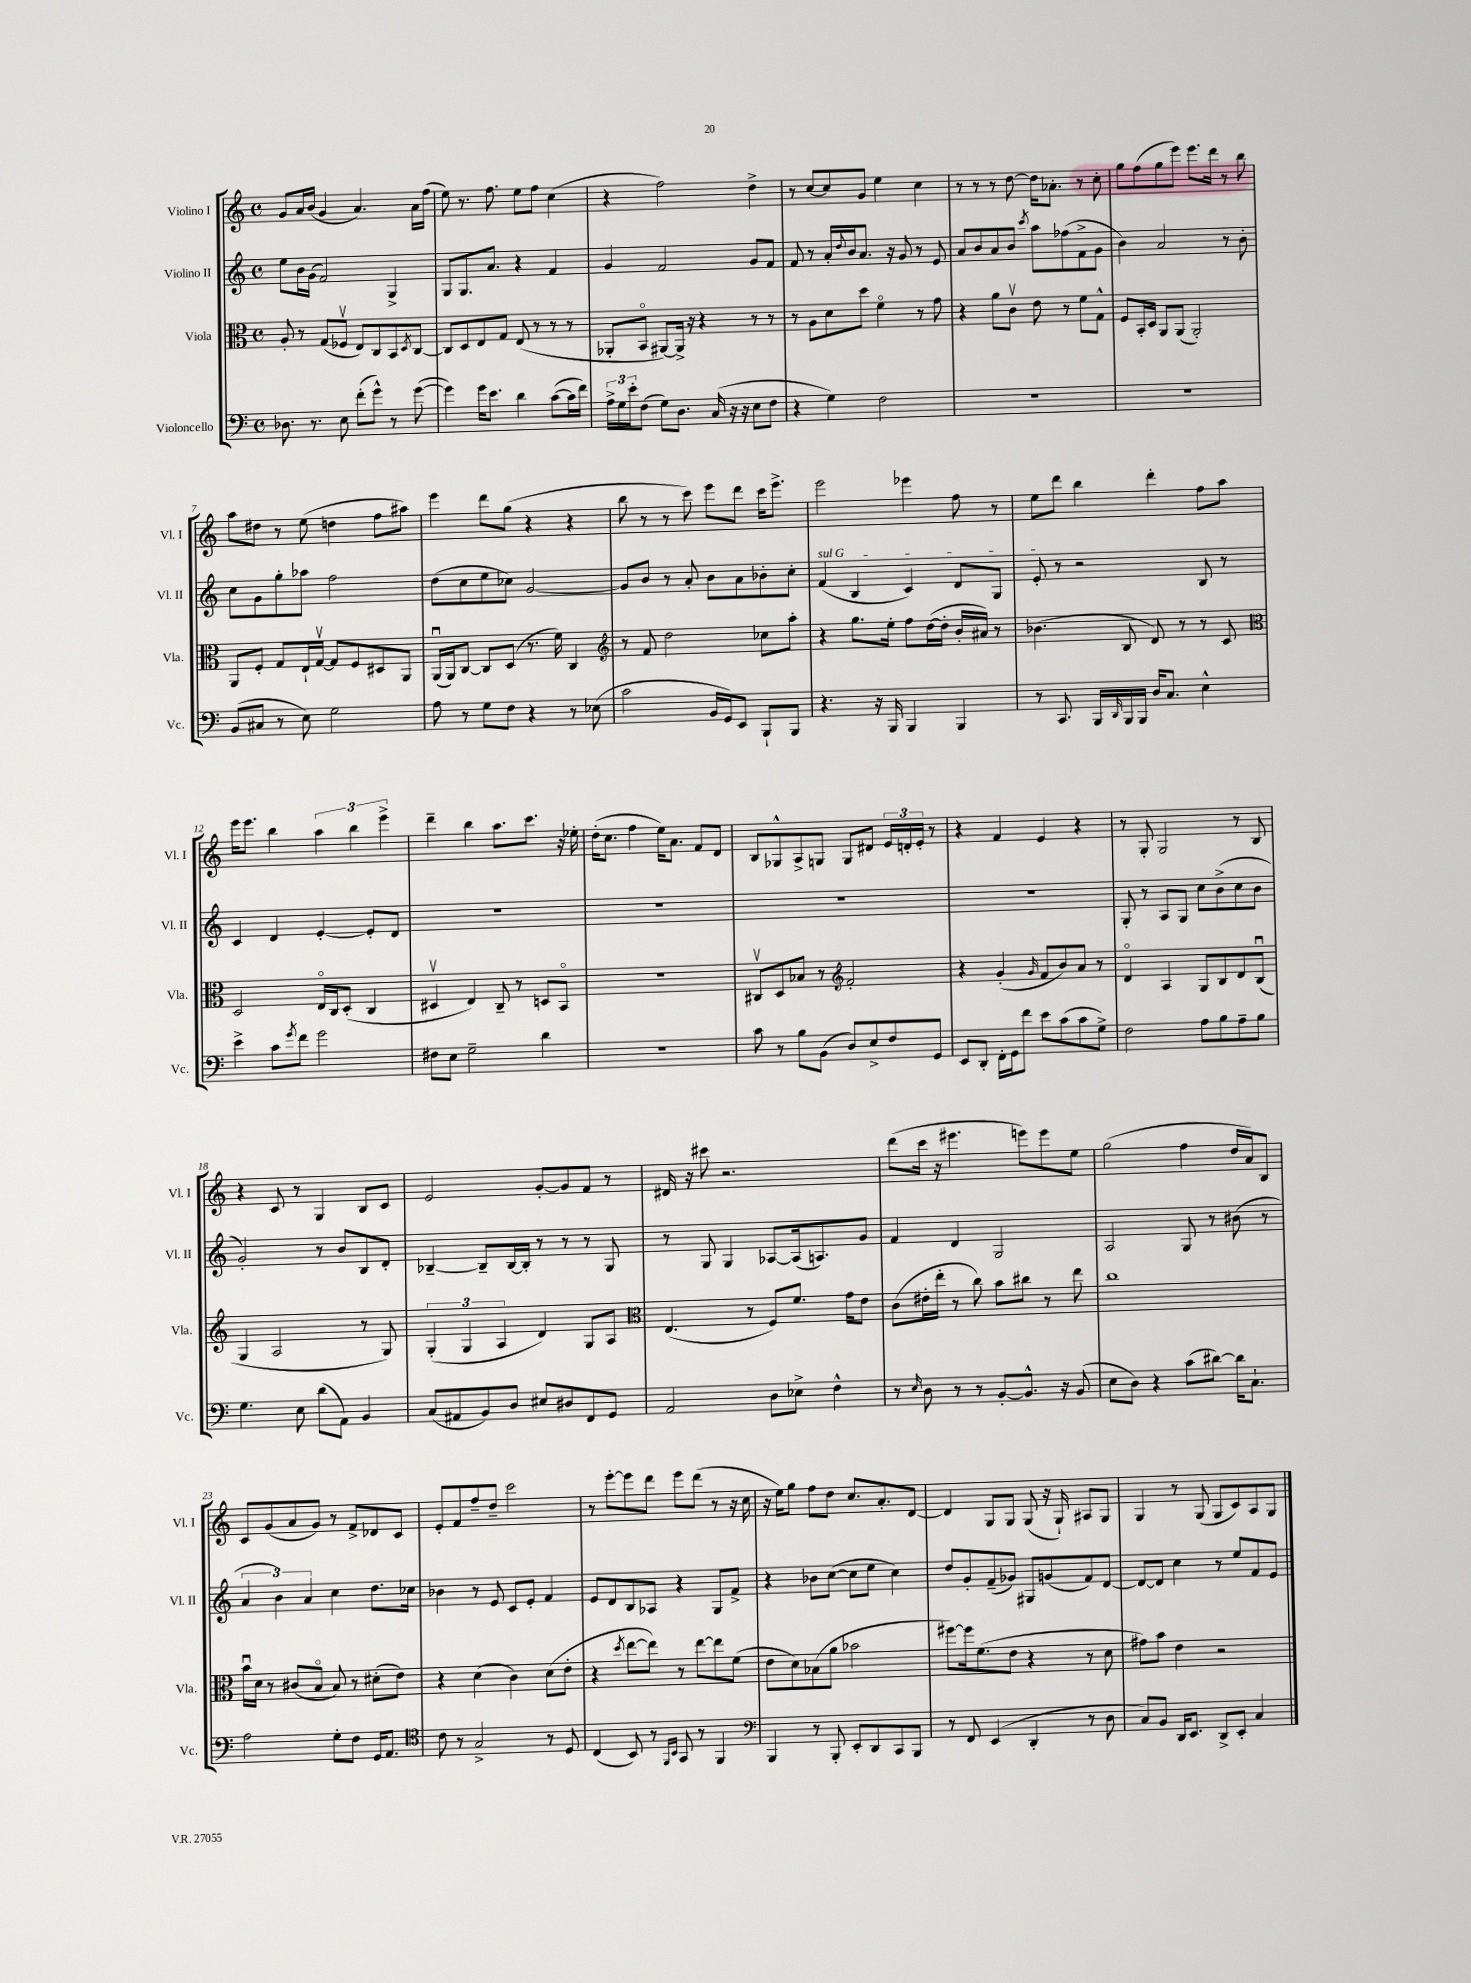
<<
\new StaffGroup <<
\new Staff = "s0" \with { instrumentName = "Violino I" shortInstrumentName = "Vl. I" } {
    \clef treble \key c \major \defaultTimeSignature \time 4/4
    g'8 a'16 b'16( g'4 a'4.) a'16 f''16( |
    e''8) r8. f''8. e''8 f''8 c''4( |
    r4 f''2) d''4-> |
    r8 c''8~ c''8 g'8 e''4 c''4 |
    r8 r8 r8 d''8~ d''16 aes'8.-. r8 c''8-. |
    g''8 f''8( g''8 e'''8) e'''8. d'''16 r8 b''8 |
    a''8 dis''8 r8 e''8( d''4 f''8 ais''8) |
    e'''4 d'''8 g''8( r4 r4 |
    b''8 r8 r8 c'''8) e'''8 d'''8 c'''16 e'''8.-> |
    e'''2 ees'''4 f''8 r8 |
    e''8 d'''8 b''4 d'''4-. f''8 a''8 |
    e'''16 e'''8. b''4 \tuplet 3/2 { a''4 b''4 e'''4-> } |
    d'''4-- b''4 a''8. c'''8. r16 ees''16-. |
    d''16-.( c''8. f''4 e''16) a'8. f'8 d'8 |
    b8 ges8-^ a8-> g8 g8 dis'8 \tuplet 3/2 { e'16 d'16-. e'16-. } r8 |
    r4 f'4 e'4 r4 |
    r8 g8-. g2 r8 b8 |
    r4 c'8 r8 g4 b8 c'8 |
    e'2 g'8~-. g'8 f'8 r8 |
    dis'16 r16 cis'''8 r2. |
    d'''8( c'''16 r16 eis'''4. e'''8) e'''8 e''8 |
    g''2( f''4 d''16 a'16) b8 |
    c'8 g'8( a'8 g'8) r8 f'8-> des'8 c'8 |
    e'8-. f'8 f''8-- d''8-- c'''2 |
    r8 e'''8~-. e'''8 d'''8 e'''8 d'''8( r8 r16 c''16 |
    r16 e''16) g''8 f''8 d''8 c''8. a'8.-. d'8~ |
    d'4 g8 g8 g8( r16 g16-!) ais8 g8 |
    g4 r8 g8( g8 c'8) a8 g8 \bar "|." |
}
\new Staff = "s1" \with { instrumentName = "Violino II" shortInstrumentName = "Vl. II" } {
    \clef treble \key c \major \defaultTimeSignature \time 4/4
    e''8 b'16 g'16( f'2) g4-> |
    g8 g8. a'8. r4 f'4 |
    g'4 f'2 g'8 f'8 |
    f'8 r8 a'16-. \appoggiatura { d''8 } b'16 a'8. r16 g'8 r8 e'8 |
    a'8 b'8 a'8 b'8 \acciaccatura { c'''8 } a''8 fes''8( f'8-> g'8 |
    b'4) a'2 r8 b'8-. |
    c''8 g'8 g''8-. aes''8 f''2 |
    d''8( c''8 e''8 ces''8) g'2~ |
    g'8 b'8 r8 a'8-. b'8 a'8 bes'8-. c''8-. |
    \once \override TextSpanner.bound-details.left.text = \markup { \italic "sul G" } f'4\startTextSpan( b4 c'4) d'8 g8 |
    e'8-.\stopTextSpan r8 r2 b8 r8 |
    c'4 d'4 e'4~-. e'8-. d'8 |
    R1 |
    R1 |
    R1 |
    R1 |
    g8-. r8 a8 g8 c''8 b'8->( c''8 b'8 |
    g'2-.) r8 b'8 b8 d'8-. |
    bes4~-- bes8-- bes16~ bes16-. r8 r8 r8 g8 |
    r8 g8 g4 aes8~ aes16( a8.) g'8 |
    f'4 d'4 g2 |
    a2 g8 r8 bis'8( r8 |
    \tuplet 3/2 { a'4 b'4) a'4 } c''4 d''8. ces''16 |
    bes'4 r8 e'8 c'8 e'8-. f'4 |
    e'8 d'8 b8 aes8 r4 g8 f'8-> |
    r4 bes'8 c''8~( c''8 e''8 c''4) |
    d''8 g'8-. f'8--( ges'8) gis8 g'8( f'8) d'8~ |
    d'8~ d'8 c''4 r8 e''8 f'8 e'8 \bar "|." |
}
\new Staff = "s2" \with { instrumentName = "Viola" shortInstrumentName = "Vla." } {
    \clef alto \key c \major \defaultTimeSignature \time 4/4
    a8-. r8 g8( fes8\upbow e8) c8 b,8 \acciaccatura { d8 } c8~ |
    c8 d8 e8 g8 e8( r8 r8 r8 |
    aes,8-. b,8\flageolet ais,8~) ais,16-> r16 r4 r8 r8 |
    r8 a8 d'8 d''8 f'4\flageolet r8 g'8 |
    r4 a'8 c'8\upbow e'8 r8 f'8 g8-^ |
    f8 b,16-. d16 a,8 a,8( a,2-.) |
    a,8 f8-. g8 e16-! g16~\upbow g8 f8 dis8 a,8 |
    a,16\downbow( a,16) c8~ c8 d8( r8. f'16) c4 |
    \clef treble r8 f'8 d''2 ces''8 a''8-. |
    r4 g''8. e''16-. f''8 d''16~( d''16-. b'16-. ais'16) r8 |
    bes'4.( b8 d'8) r8 r8 c'8 |
    \clef alto d2 e16\flageolet c16 d8-.( c4 |
    dis4\upbow e4) c8-- r8 d8 b,8\flageolet |
    R1 |
    cis8\upbow d8 bes8 r8 \clef treble f'2-. |
    r4 g'4-.( \grace { g'16 } f'8 b'8) a'8 r8 |
    d'4\flageolet a4 g8 b8 d'8 b8\downbow( |
    g4 a2 r8 g8) |
    \tuplet 3/2 { g4-.( g4 a4 } d'4) g8 a8 |
    \clef alto e4.( r8 f8) f'8. g'16 e'8 |
    c'8( eis'16-. e''16-. r8 c''8) b'8 cis''8 r8 e''8 |
    c''1 |
    b'16\downbow d'16 r8 cis'8( b8\flageolet b8) r8 dis'8-.( e'8) |
    r4 d'4( c'4) d'8( e'8-. |
    r4 \acciaccatura { d''8 } e''8~ e''8) r8 e''8~ e''8 f'8( |
    e'8 d'8) bes8( a'8 bes'2 |
    fis''8~) fis''16 f'8.( e'8 r4 r8 d'8 |
    gis'8) b'8 e'4 r2 \bar "|." |
}
\new Staff = "s3" \with { instrumentName = "Violoncello" shortInstrumentName = "Vc." } {
    \clef bass \key c \major \defaultTimeSignature \time 4/4
    des8. r8. e8 f'8-.( g'8-^) r8 g'8~( |
    g'4) g'16 e'8. d'4 c'8~( c'16 f'16) |
    \tuplet 3/2 { a16-> g16 e'16-. } f8( g8) d8. c16( r16 r16 e8 f8 |
    r4 g4) f2 |
    R1 |
    R1 |
    b,8( cis8 r8 e8) g2 |
    a8 r8 g8 f8 r4 r8 ees8( |
    c'2 b,16 g,16) e,8 b,,8-! b,,8 |
    r4. r16 b,,16 b,,4 b,,4 |
    r8 c,8. b,,16 \grace { d,16 } b,,16 b,,16 d16 c8. e4-^ |
    e'4-> c'8 \acciaccatura { g'8 } f'8 g'2 |
    fis8 e8 g2-- d'4 |
    r1 |
    c'8 r8 b8 b,8( d8) e8-> f8 g,8 |
    e,8 d,8-. f,16-. g,16 f'8 e'8 c'8( c'8 g8->) |
    f2 a8 b8 a8-- b8 |
    g4. e8 d'8( a,8) b,4 |
    c8( ais,8 b,8) d8 eis8 dis8 f,8 g,8 |
    a,2 d8 ees8-> f4-^ |
    r8 \grace { e16 } d8 r8 r8 b,8~-. b,8.-^ r16 b,8( |
    e8 d8) r4 c'8( dis'8~) dis'16 c8.-! |
    a2 g8-. f8 g,16 a,8. |
    \clef tenor c'8 r8 g2-> r8 d8 |
    c4( b,8) r8 \grace { f,16 b,16 } g,8 r8 f,4 |
    \clef bass b,,4 r8 b,,8-. e,8-. d,8 c,8 b,,8 |
    r8 f,8 e,4( d,4-. r8 d8 |
    c8) b,8 d,16 e,8. d,8-> e,8-. c4 \bar "|." |
}
>>
>>
